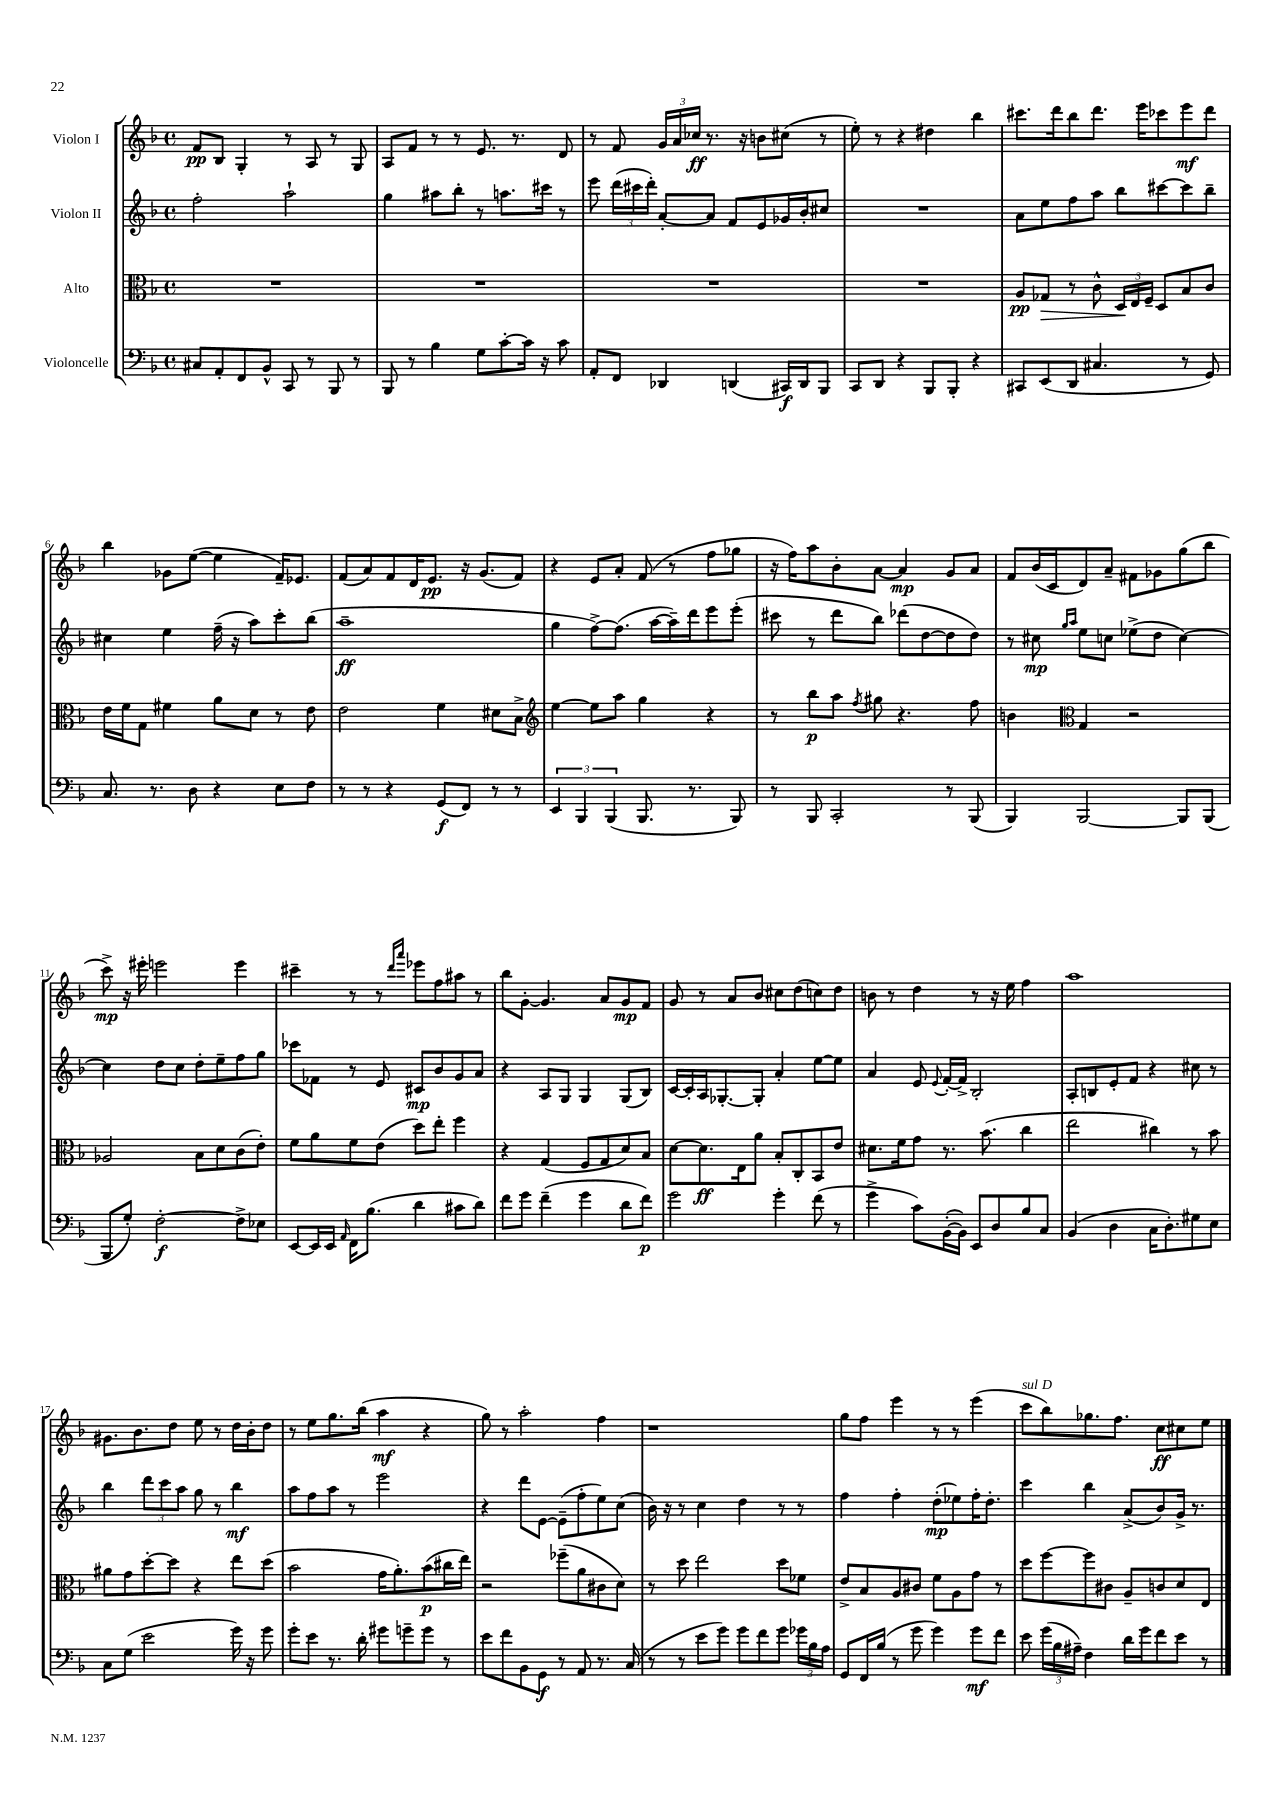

**kern	**kern	**kern	**kern
*staff4	*staff3	*staff2	*staff1
*clefF4	*clefC3	*clefG2	*clefG2
*k[b-]	*k[b-]	*k[b-]	*k[b-]
*M4/4	*M4/4	*M4/4	*M4/4
*met(c)	*met(c)	*met(c)	*met(c)
8C#	1r	2ff'	8f
8AA'	.	.	8B-
8FF	.	.	4G'
8BB-^^	.	.	.
8CC	.	2aa`	8r
8r	.	.	8A
8BBB-	.	.	8r
8r	.	.	8G
=	=	=	=
8BBB-	1r	4gg	8A
8r	.	.	8f
4B-	.	8aa#	8r
.	.	8bb-'	8r
8G	.	8r	8.e
[8c'	.	8.aa	.
.	.	.	8.r
16c]	.	.	.
16r	.	16ccc#	.
8c	.	8r	8d
=	=	=	=
8AA'	1r	8eee	8r
8FF	.	(24ddd	8f
.	.	24ccc#	.
.	.	24ddd')	.
4DD-	.	[8a'	24g
.	.	.	24a
.	.	.	24cc-
.	.	8a]	8.r
(4DD	.	8f	.
.	.	.	16r
.	.	8e	8b
16CC#)	.	16g-	(8cc#
16DD	.	16b-'	.
8BBB-	.	8cc#	8r
=	=	=	=
8CC	1r	1r	8ee')
8DD	.	.	8r
4r	.	.	4r
8BBB-	.	.	4dd#
8BBB-'	.	.	.
4r	.	.	4bb-
=	=	=	=
8CC#	8A	8a	8.ccc#
(8EE	8G-	8ee	.
.	.	.	16ddd
8DD	8r	8ff	8bb-
4.C#	8c^^	8aa	8.ddd
.	24D	8bb-	.
.	24E	.	.
.	.	.	16eee
.	24F~	.	.
.	8D	[8ccc#	8ccc-
8r	8B-	8ccc#]	8eee
8GG)	8c	8bb-~	8ddd
=	=	=	=
8.C	16e	4cc#	4bb-
.	16f	.	.
.	8G	.	.
8.r	.	.	.
.	4f#	4ee	8g-
8D	.	.	([8ee
4r	8a	(16ff~	4ee]
.	.	16r	.
.	8d	8aa)	.
8E	8r	8ccc'	16f~)
.	.	.	8.e-
8F	8e	(8bb-	.
=	=	=	=
8r	2e	1aa~	(8f
8r	.	.	8a)
4r	.	.	8f
.	.	.	16d
.	.	.	8.e
(8GG	4f	.	.
8FF)	.	.	16r
.	.	.	(8.g
8r	8d#	.	.
8r	8B-^	.	8f)
=	=	=	=
*	*clefG2	*	*
6EE	[4ee	4gg	4r
6BBB-	.	.	.
.	8ee]	[8ff^)	8e
(6BBB-	.	.	.
.	8aa	(8.ff]	8a'
8.BBB-	4gg	.	(8f
.	.	[16aa	.
.	.	16aa~])	8r
8.r	.	16ddd	.
.	4r	8eee	8ff
8BBB-)	.	(8eee'	8gg-
=	=	=	=
8r	8r	8ccc#	16r
.	.	.	16ff)
8BBB-	8bb-	8r	8aa
2CC'	8aa	8ddd	8b-'
.	8qff	.	.
.	8gg#	8bb-)	[8a
.	4.r	(8ddd-	4a]
.	.	[8dd	.
8r	.	8dd]	8g
(8BBB-	8ff	8dd)	8a
=	=	=	=
4BBB-)	4b	8r	8f
.	.	8cc#	(16b-
.	.	.	16c
*	*clefC3	*	*
.	.	16qqgg	.
.	.	16qqaa	.
[2BBB-	4G	8ee	8d)
.	.	8cc	8a~
.	2r	(8ee-^	8f#
.	.	8dd	8g-
8BBB-]	.	[4cc)	(8gg
(8BBB-	.	.	8bb-
=	=	=	=
8BBB-	2A-	4cc]	8ccc^)
8G')	.	.	16r
.	.	.	16eee#'
[2F'	.	8dd	2eee
.	.	8cc	.
.	8B-	8dd'	.
.	8d	8ee~	.
8F^]	(8c	8ff	4eee
8E-	8e')	8gg	.
=	=	=	=
[8EE	8f	8ccc-	4ccc#~
16EE]	8a	8f-	.
16EE	.	.	.
16qqAA	.	.	.
16FF	8f	8r	8r
(8.B-	.	.	.
.	(8e	8e	8r
.	.	.	16qqddd
.	.	.	16qqaaa
4d	8dd)	8c#	8eee-
.	8ee'	8b-	8ff
8c#	4ff	8g	8aa#
8d)	.	8a	8r
=	=	=	=
8f	4r	4r	8bb-
8g	.	.	[8g'
(4f~	(4G	8A	4.g]
.	.	8G	.
4g	8F	4G	.
.	8G	.	8a
8d	8d)	(8G	8g
8f)	8B-	8B-)	8f
=	=	=	=
2g	[8d	[16c	8g
.	.	16c']	.
.	8.d]	16A	8r
.	.	[8.G-'	.
.	.	.	8a
.	16E	.	.
.	8a	8G-']	8b-
4g'	8B-'	4a'	8cc#
.	8C'	.	(8dd
(8f	8BB-	[8ee	8cc)
8r	8e	8ee]	8dd
=	=	=	=
4g^	8.d#	4a	8b
.	.	.	8r
.	16f	.	.
8c)	8g	8e	4dd
.	.	8qqe	.
([16BB-'	8.r	[16f'	.
16BB-])	.	16f^]	.
8EE	.	2B-'	8r
.	(8.b-	.	.
8D	.	.	16r
.	.	.	16ee
8B-	4cc	.	4ff
8C	.	.	.
=	=	=	=
(4BB-	2ee	8A'	1aa
.	.	8B	.
4D	.	8e'	.
.	.	8f	.
16C	4cc#)	4r	.
8.D')	.	.	.
8G#	8r	8cc#	.
8E	8b-	8r	.
=	=	=	=
8C	8a#	4bb-	8.g#
(8G	8g	.	.
.	.	.	8.b-
2e	[8dd'	12ddd	.
.	.	12ccc	.
.	8dd]	.	8dd
.	.	12aa	.
.	4r	8gg	8ee
.	.	8r	8r
16g)	8ee	4bb-	16dd
16r	.	.	16b-'
8g	(8dd	.	8dd
=	=	=	=
8g'	2b-	8aa	8r
8e	.	8ff	8ee
8.r	.	8aa	8.gg
.	.	8r	.
16d'	.	.	(16bb-
8g#	16g	2eee	4aa
.	8.a')	.	.
8g~	.	.	.
8g	(8b-	.	4r
8r	16cc#	.	.
.	16ee)	.	.
=	=	=	=
8e	2r	4r	8gg)
8f	.	.	8r
8BB-	.	8ddd	2aa'
8GG	.	[8e	.
8r	(8ff-~	(8e~]	.
8AA	8a	8ff'	.
8.r	8c#	8ee)	4ff
.	8d)	(8cc	.
(16C	.	.	.
=	=	=	=
8r	8r	16b-)	1r
.	.	16r	.
8r	8dd	8r	.
8e	2ee	4cc	.
8g)	.	.	.
8g	.	4dd	.
8f	.	.	.
8g	8dd	8r	.
24g-	8f-	8r	.
24B-	.	.	.
24A	.	.	.
=	=	=	=
8GG	8e^	4ff	8gg
16FF	8B-	.	8ff
(16B-	.	.	.
8r	8A	4ff'	4eee
8g	8c#	.	.
4g)	8f	(8dd'	8r
.	8A	8ee-)	8r
8g	8g	16ff'	(4eee
.	.	8.dd'	.
8f	8r	.	.
=	=	=	=
8e	8dd	4ccc	8ccc
(24g	[8ff	.	8bb-)
24B-	.	.	.
24A#~)	.	.	.
4F	8ff]	4bb-	8.gg-
.	8c#	.	.
.	.	.	8.ff
16d	8A~	(8a^	.
16g	.	.	.
8f	8c	8b-)	8cc
8e	8d	16g^	8cc#
.	.	8.r	.
8r	8E	.	8ee
==	==	==	==
*-	*-	*-	*-
